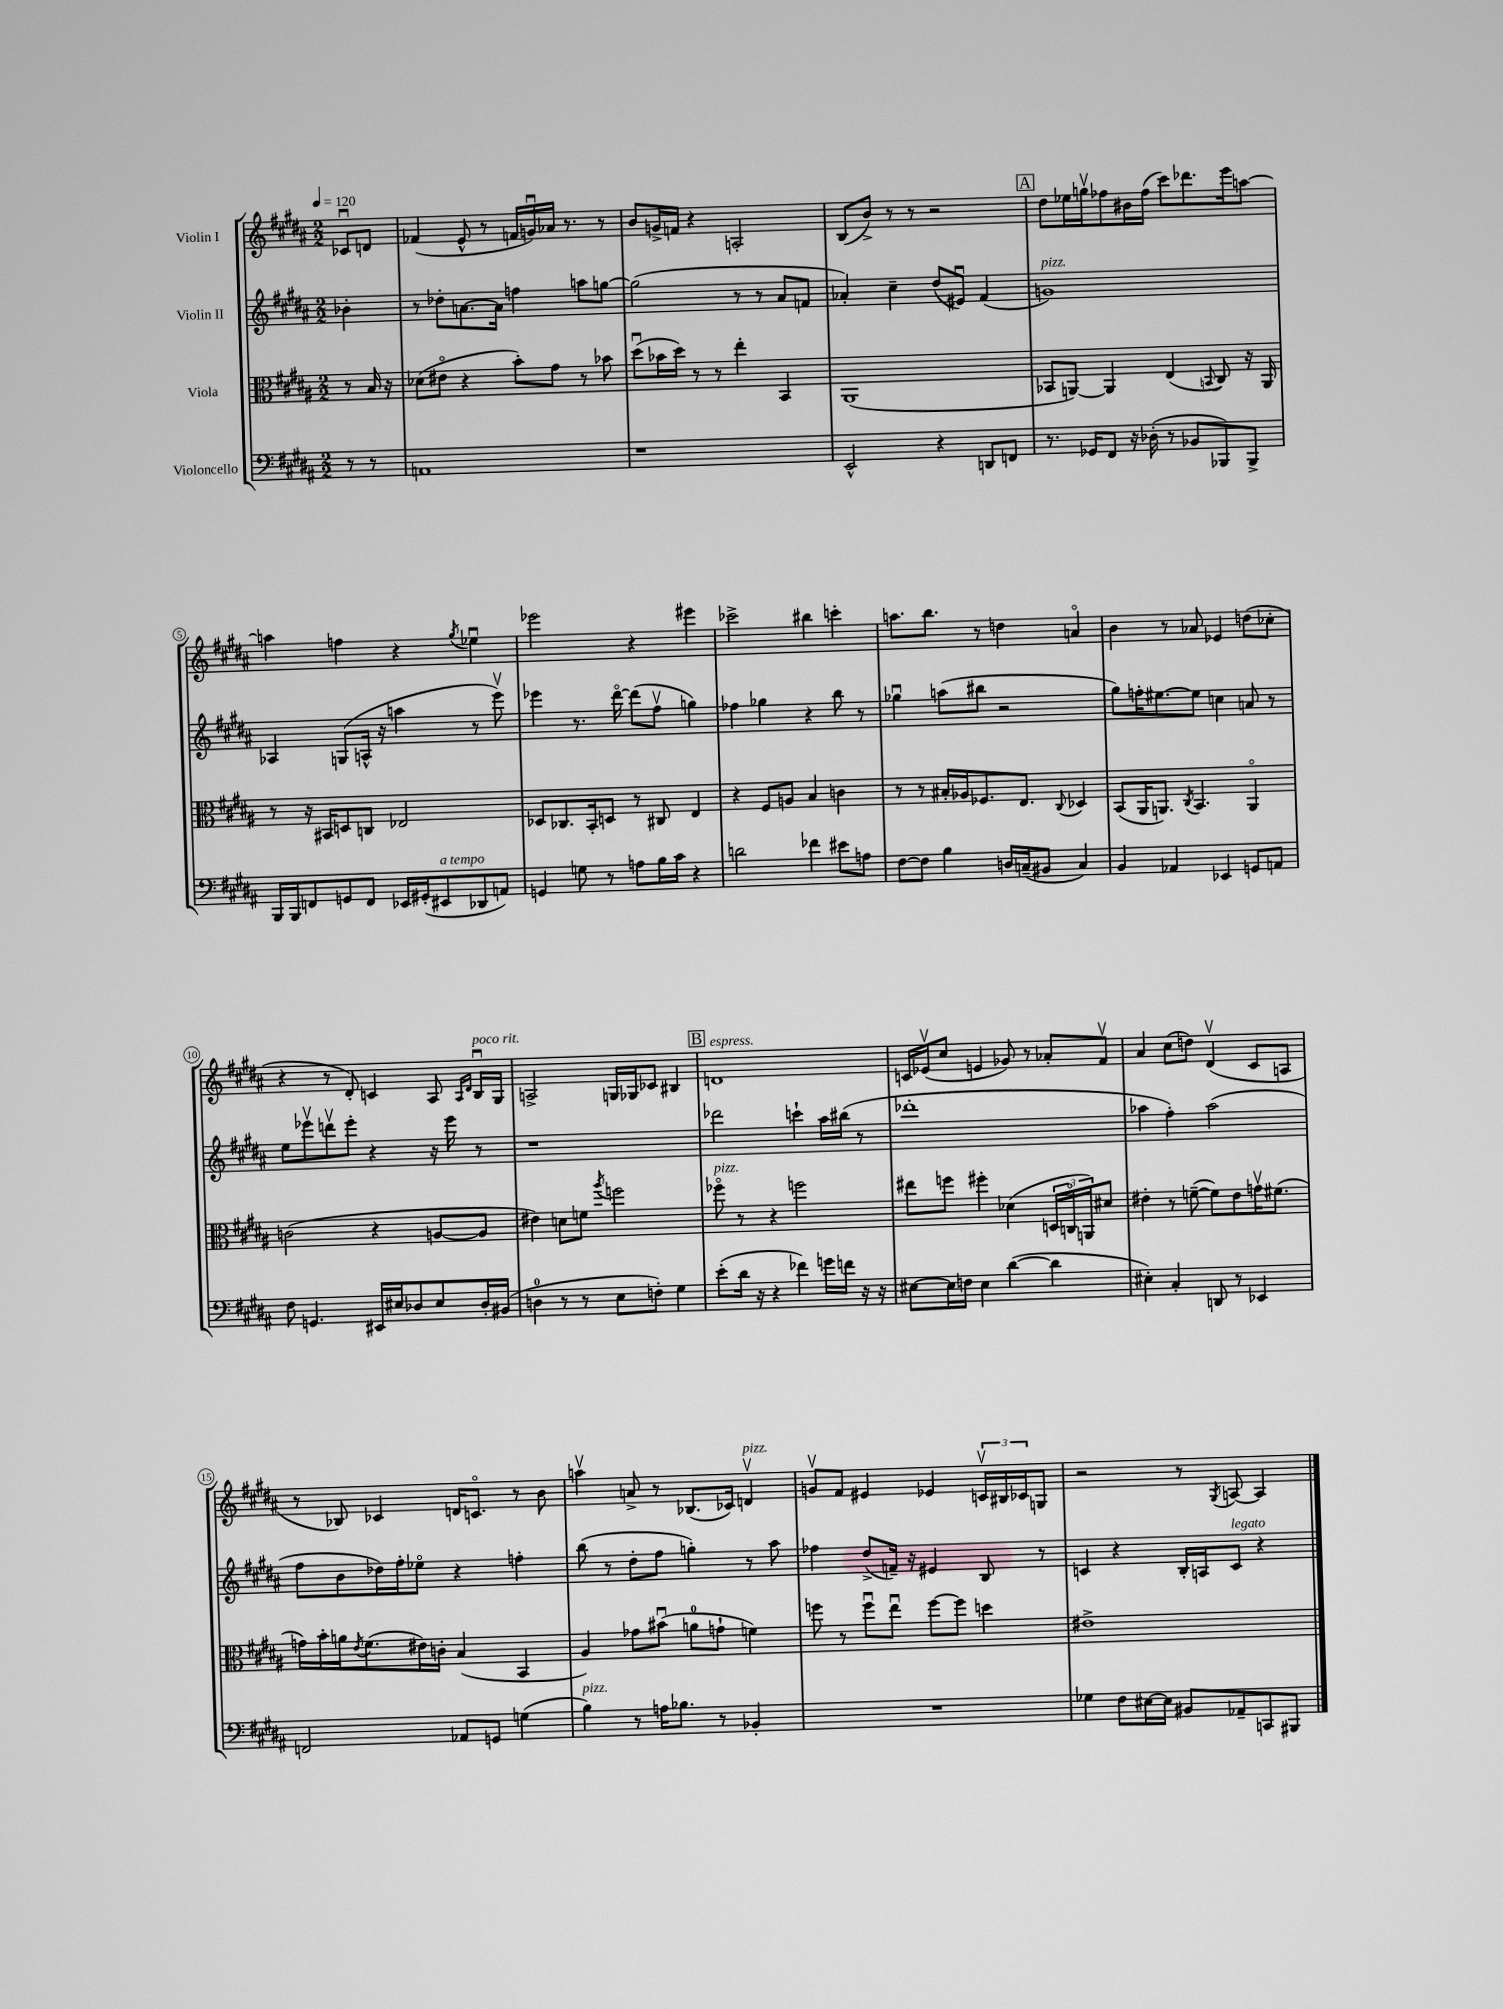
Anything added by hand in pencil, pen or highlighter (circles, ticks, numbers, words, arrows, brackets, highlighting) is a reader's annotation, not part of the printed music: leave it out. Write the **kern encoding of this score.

**kern	**kern	**kern	**kern
*part4	*part3	*part2	*part1
*staff4	*staff3	*staff2	*staff1
*I"Violoncello	*I"Viola	*I"Violin II	*I"Violin I
*clefF4	*clefC3	*clefG2	*clefG2
*k[f#c#g#d#a#]	*k[f#c#g#d#a#]	*k[f#c#g#d#a#]	*k[f#c#g#d#a#]
*M2/2	*M2/2	*M2/2	*M2/2
*MM120	*MM120	*MM120	*MM120
=	=	=	=
8r	8r	4b-X'\	8c-Xu/L
8r	16B/	.	8dn/J
.	16r	.	.
=1	=1	=1	=1
1AAn	(8d-X\L	8r	(4f-X/
.	8e#X\J	8dd-X'\L	.
.	4r	[8.an\	8e^^/
.	.	.	8r
.	.	16a\Jk]	.
.	8b'\L)	4ffn\	16fn/LL
.	.	.	16gnu/)
.	8g#\J	.	16a-X/JJ
.	.	.	8.r
.	8r	8aan\L	.
.	8b-X\	[8ggn\J	8r
=2	=2	=2	=2
1r	(8dd#u\L	(2gg\]	8b/L
.	16b-X\L	.	16gn^/L
.	16dd#\JJ)	.	16fn/JJ
.	8r	.	4r
.	8r	.	.
.	4ee'\	8r	2An'/
.	.	8r	.
.	4BB/	8a#/L	.
.	.	8fn/J	.
=3	=3	=3	=3
2EE^^/	(1AA#	4a-X'/)	(8B/L
.	.	.	8b^/J)
.	.	4cc#~\	8r
.	.	.	8r
4r	.	(8dd#/L	2r
.	.	8e#Xu/J)	.
8DDn/L	.	(4f#/	.
8FFn/J	.	.	.
!!LO:REH:place=s1:t=A
=4	=4	=4	=4
!	!	!LO:TX:a:i:t=pizz.	!
8.r	8BB-X/L	1gn)	8dd#\L
.	[8AAn/J)	.	16ee-X\L
16GG-X/KL	.	.	16ggnv\J
8FF#/J	4AA/]	.	8ff-X\
16r	.	.	16b#X\L
(16D-X'\	.	.	(16ff-\JJ
8r	(4E/	.	8ccc#\L)
8BB-X/L	.	.	8.ddd-X\
.	8qqBBn/	.	.
8BBB-X/)	8C#/)	.	.
.	.	.	16eee\k
8BBB-^/J	16r	.	[8aan\J
.	16AA/	.	.
!!LO:LB:g=z
=5	=5	=5	=5
16BBB/LL	8r	4A-X/	4aan\]
16BBB/J	.	.	.
8FFn/	16r	.	.
.	16BB#X/KL	.	.
8GGn/	8Dn/	(8Gn/L	4ffn\
8FF/J	8Cn/J	16An^^/Jk	.
.	.	16r	.
16EE-X/LL	2E-X/	4aan\	4r
(16GG#X'/J	.	.	.
!LO:TX:a:i:t=a tempo	!	!	!
8EE#X/	.	.	.
.	.	.	8qgg#/
8DD-X/	.	8r	4ee-Xu\
8AAn/J)	.	8eeev\)	.
=6	=6	=6	=6
4GGn/	8D-X/L	4eee-X\	2eee-X\
.	8.C-X/	.	.
8Gn\	.	8.r	.
.	16BB'/k	.	.
8r	8Dn/J	.	.
.	.	[16ddd#\	.
8An\L	8r	(8ddd#\L]	4r
16B\L	8C#X/	8ff#v\J	.
16c#\JJ	.	.	.
4r	4E/	4ggn\)	4eee#X\
=7	=7	=7	=7
2dn\	4r	4ff-X\	2ccc-X^\
.	8F#/L	4gg-X\	.
.	8An/J	.	.
4f-X\	4B/	4r	4bb#X\
8e#X\L	4cn\	8bb\	4cccn'\
8An\J	.	8r	.
=8	=8	=8	=8
[8F#\L	8r	4gg-Xu\	8.aan\L
8F#\J]	8r	.	.
.	.	.	8.bb\J
4B\	16B#X'/LL	(8aan\L	.
.	16A-X/J	.	.
.	8.F-X/	8bb#X\J	8r
16Dn/LL	.	2r	4ddn\
(16Cn~/J	8.E/J	.	.
8BB#X/J	.	.	.
.	8qqC#/	.	.
4C/)	4D-X/	.	4an/
=9	=9	=9	=9
4BB/	(8BB/L	8gg#\L)	4b\
.	16AA#/K	16ffn'\K	.
.	8.AAn/J)	[8.ee#X\	.
4AA-X/	.	.	8r
.	8qC#/	.	.
.	4.BB/	8ee#\J]	8a-X/
4EE-X/	.	4ccn\	4e-X/
8GGn/L	4AA/	8an/	(8ddn\L
8AAn/J	.	8r	8cc-X'\J
!!LO:LB:g=z
=10	=10	=10	=10
8F#\	(2cn\	8ee\L	4r
4.GGn/	.	8eee-Xv\	.
.	.	8dddnv\	8r
.	.	8eee-'\J	8d#'/)
16EE#X/LL	4r	4r	4cn/
16E#X/J	.	.	.
8D-X/	.	.	.
8E#/	[8An/L	16r	8A#/
.	.	16eee-\	.
.	.	.	16qqA#/LL
.	.	.	16qqd#/JJ
!	!	!	!LO:TX:a:i:t=poco rit.
16D-'/L	8A/J]	8r	16Bu/LL
(16BB#X/JJ	.	.	16G#/JJ
=11	=11	=11	=11
4Dn\	4e#X\)	1r	2An^/
8r	8dn\L	.	.
8r	8fn\J	.	.
.	8qaa#/	.	.
8E\L	2ffn\	.	16Gn/LL
.	.	.	16G-X/J
8Fn'\J)	.	.	8c-X/J
4G#\	.	.	4B#X/
!!LO:REH:place=s1:t=B
=12	=12	=12	=12
!	!	!	!LO:TX:a:i:t=espress.
!	!LO:TX:a:i:t=pizz.	!	!
(8e'\L	8ff-X\	2ddd-X\	1dn
16d#\Jk	8r	.	.
16r	.	.	.
4r	4r	.	.
4f-X\)	2ffn\	4cccn`\	.
16gn\LL	.	16aa#\LL	.
16fn\JJ	.	(16bb#X\JJ	.
16r	.	8r	.
16r	.	.	.
=13	=13	=13	=13
[8E#X\L	8ee#X\L	1ddd-X'	16cn/LL
.	.	.	(16e-Xv/J
16E#\L]	8ffn\J	.	8cc#/J
16Fn\JJ	.	.	.
4E#\	4ff#X'\	.	4en/
([4d#\	(4d-X\	.	8g-X/)
.	.	.	8r
4d#\]	24Dn/LL	.	8a-X'/L
.	24Cn/	.	.
.	24AAn/J)	.	.
.	8d#X/J	.	8f#v/J
=14	=14	=14	=14
4E#X'\)	4e#X'\	4aa-X\	4a#/
4C#'/	8r	4ff#'\)	(8cc#\L
.	([8fn~\	.	8ddn\J)
8DDn/	8f\L])	(2aa-\	(4d#v/
8r	8e#\	.	.
4EE-X/	16gnv\K	.	8c#/L
.	(8.f#X\J	.	.
.	.	.	8An/J
!!LO:LB:g=z
=15	=15	=15	=15
2FFn/	16gn\LL)	8ff#\L	8r
.	16b'\	.	.
.	16an\J	8b\	8B-X/)
.	8qe/	.	.
.	(8.f#\	.	.
.	.	16dd-X\L)	4c-X/
.	.	16ff#'\J	.
.	16e#X\L)	8ee-X\J	.
.	16cn'\JJ	.	.
8AA-X/L	(4B/	4r	16dn/KL
.	.	.	8.cn/J
8GGn/J	.	.	.
(4Gn\	4BB/	4ffn'\	8r
.	.	.	8b\
=16	=16	=16	=16
!LO:TX:a:i:t=pizz.	!	!	!
4B\)	4A#/)	(8bb\	4aanv\
.	.	8r	.
8r	8g-X\L	8dd#'\L	8an^/
16An\KL	(8b#Xu\J	8ff#\J	8r
8.B-X\J	.	.	.
.	8an\L	4ggn'\)	(8.B-X/L
8r	8gn`\J	.	.
.	.	.	16c-X/Jk)
!	!	!	!LO:TX:a:i:t=pizz.
4BB-X'/	4fn\)	8r	4dnv/
.	.	8aa#\	.
=17	=17	=17	=17
1r	8ffn\	4ff-X\	8gnv/L
.	8r	.	8f#/J
.	8ffu\L	(8dd#^/L	4e#X/
.	8eeu\J	16fn~/Jk)	.
.	.	16r	.
.	[8ff\L	4e#X/	4e-X/
.	8ff\J]	.	.
.	4ddn\	8B/	24cnv/LL
.	.	.	24B#X/
.	.	.	24c-X/J
.	.	8r	8Gn/J
=18	=18	=18	=18
4G-X\	1e#X^	4cn/	2r
8F#\L	.	4r	.
[16E#X\L	.	.	.
16E#\JJ]	.	.	.
8BB#X/L	.	16B'/LL	8r
.	.	16An/J	.
.	.	.	8qG#/
!	!	!LO:TX:a:i:t=legato	!
8AA-X~/	.	8c/J	[8An/
8CCn/	.	4r	4A/]
8BBB#X/J	.	.	.
==	==	==	==
*-	*-	*-	*-
